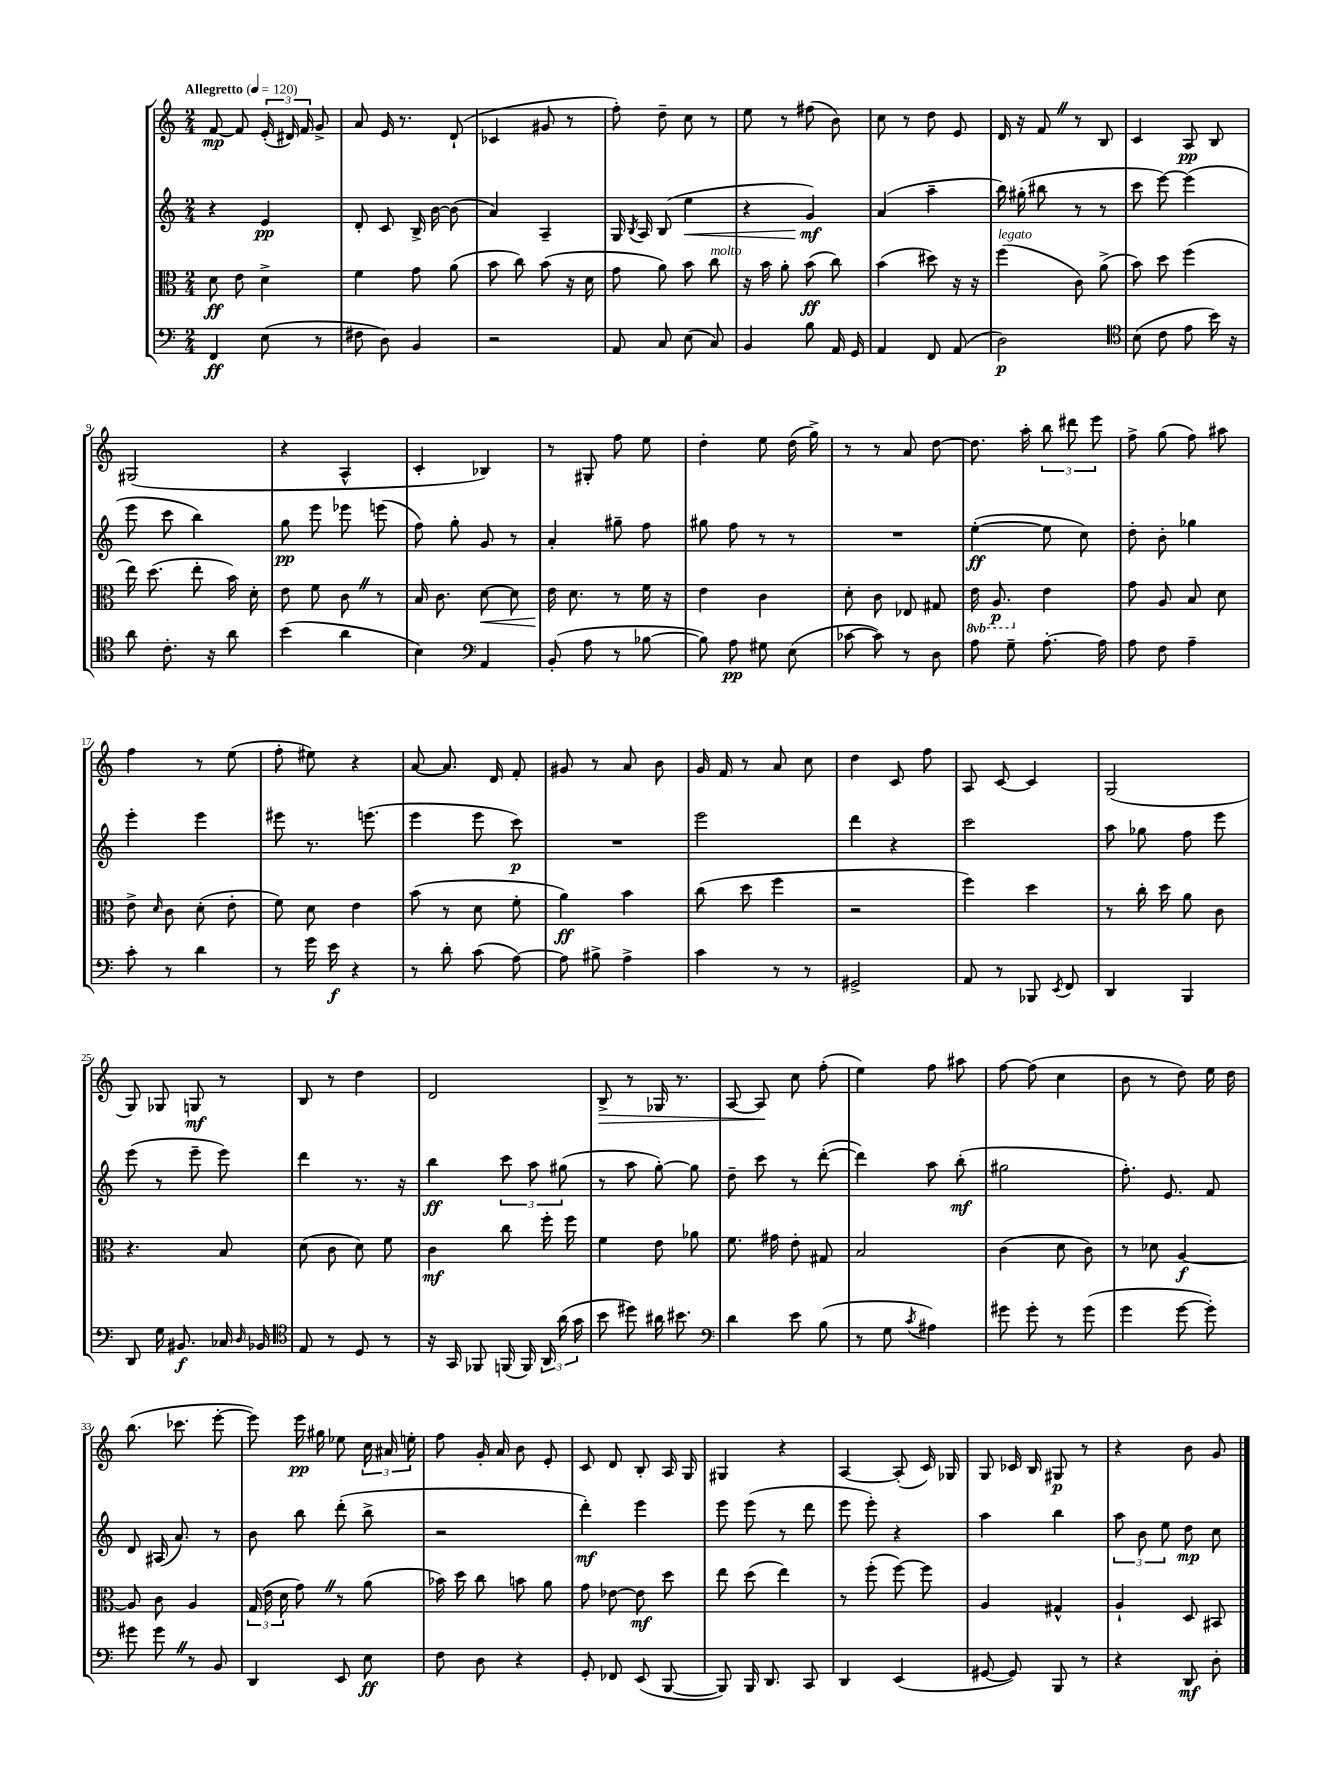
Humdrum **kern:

**kern	**kern	**kern	**kern
*staff4	*staff3	*staff2	*staff1
*clefF4	*clefC3	*clefG2	*clefG2
*k[]	*k[]	*k[]	*k[]
*M2/4	*M2/4	*M2/4	*M2/4
*MM120	*MM120	*MM120	*MM120
4FF	8d	4r	[8f
.	8e	.	8f]
(8E	4d^	4e	(24e'
.	.	.	24d#)
.	.	.	24f
8r	.	.	8g^
=	=	=	=
8F#	4f	8d'	8a
8D)	.	8c	16e
.	.	.	8.r
4BB	8g	16B^	.
.	.	[16b	.
.	(8a	(8b]	(8d`
=	=	=	=
2r	8b	4a)	4c-
.	8cc)	.	.
.	(8b	4A~	8g#
.	16r	.	8r
.	16d	.	.
=	=	=	=
8AA	8g	16G	8ff')
.	.	8qB	.
.	.	16A	.
8C	8a)	(8B	8dd~
(8E	8b	4ee	8cc
8C)	8cc	.	8r
=	=	=	=
4BB	16r	4r	8ee
.	16b	.	.
.	8a'	.	8r
8B	(8b	4g)	(8ff#
16AA	8cc)	.	8b)
16GG	.	.	.
=	=	=	=
4AA	(4b	(4a	8cc
.	.	.	8r
8FF	8dd#)	4aa~	8dd
(8AA	16r	.	8e
.	16r	.	.
=	=	=	=
2D)	(4ff	16bb)	16d
.	.	(16gg#'	16r
.	.	8bb#	8f
.	8c)	8r	8r
.	(8a^	8r	8B
=	=	=	=
*clefC4	*	*	*
(8B	8b)	8ccc	4c
8c	8dd	[8eee)	.
8e	(4ff	(4eee]	8A
16b)	.	.	8B
16r	.	.	.
=	=	=	=
8a	16ee)	8eee	(2G#
.	(8.dd	.	.
8.c'	.	8ccc	.
.	8ee'	4bb)	.
16r	.	.	.
8a	16b)	.	.
.	16d'	.	.
=	=	=	=
(4b	8e	8gg	4r
.	8f	8eee	.
4a	8c	8eee-	4A^^
.	8r	(8eee	.
=	=	=	=
4B)	16B	8ff)	4c'
.	8.c	.	.
.	.	8gg'	.
*clefF4	*	*	*
4AA	[8d	8g	4B-)
.	8d]	8r	.
=	=	=	=
(8BB'	16e	4a'	8r
.	8.d	.	.
8A	.	.	8G#'
8r	8r	8gg#~	8ff
[8B-	16f	8ff	8ee
.	16r	.	.
=	=	=	=
8B-])	4e	8gg#	4dd'
8A	.	8ff	.
8G#	4c	8r	8ee
(8E	.	8r	(16dd
.	.	.	16gg^)
=	=	=	=
[8c-	8d'	2r	8r
8c-])	8c	.	8r
8r	8E-	.	8a
8D	8G#	.	[8dd
=	=	=	=
8A	16E	([4ee'	8.dd]
.	8.AA	.	.
8G~	.	.	.
.	.	.	16aa'
[8.A'	4e	8ee]	12bb
.	.	.	12ddd#
.	.	8cc)	.
.	.	.	12eee
16A]	.	.	.
=	=	=	=
8A	8g	8dd'	8ff^
8F	8A	8b'	(8gg
4A~	8B	4gg-	8ff)
.	8d	.	8aa#
=	=	=	=
8c'	8e^	4eee'	4ff
.	16qqd	.	.
8r	8c	.	.
4d	(8d'	4eee	8r
.	8e'	.	(8ee
=	=	=	=
8r	8f)	8eee#	8ff'
16g	8d	8.r	8ee#)
16e	.	.	.
4r	4e	.	4r
.	.	(8.eee	.
=	=	=	=
8r	(8b	4eee	[8a
8d'	8r	.	8.a]
(8c	8d	8eee	.
.	.	.	16d
[8A)	8f'	8ccc)	8f'
=	=	=	=
8A]	4a)	2r	8g#
8B#^	.	.	8r
4A^	4b	.	8a
.	.	.	8b
=	=	=	=
4c	(8cc	2eee	16g
.	.	.	16f
.	8dd	.	8r
8r	4ff	.	8a
8r	.	.	8cc
=	=	=	=
2GG#^	2r	4ddd	4dd
.	.	4r	8c
.	.	.	8ff
=	=	=	=
8AA	4ff)	2ccc	8A
8r	.	.	[8c
8BBB-	4dd	.	4c]
8qEE	.	.	.
8FF	.	.	.
=	=	=	=
4DD	8r	8aa	(2G
.	16cc'	8gg-	.
.	16dd	.	.
4BBB	8a	8ff	.
.	8c	8eee	.
=	=	=	=
8DD	4.r	(8eee	8G)
16G	.	8r	8G-
8.BB#	.	.	.
.	.	8eee~	8G
16C-	8B	8eee)	8r
16qqD	.	.	.
16BB-	.	.	.
=	=	=	=
*clefC4	*	*	*
8E	(8d	4ddd	8B
8r	8c	.	8r
8D	8d)	8.r	4dd
8r	8f	.	.
.	.	16r	.
=	=	=	=
16r	4c	4bb	2d
16GG	.	.	.
8FF-	.	.	.
(16FF	8cc	12ccc	.
16FF)	.	.	.
.	.	12aa	.
24AA	16ff'	.	.
(24a	.	(12gg#	.
.	16ff	.	.
24g	.	.	.
=	=	=	=
8b	4f	8r	8B^
8dd#)	.	8aa	8r
16a#	8e	[8gg')	16G-
8.b#	.	.	8.r
.	8a-	8gg]	.
=	=	=	=
*clefF4	*	*	*
4d	8.f	8dd~	[8A
.	.	8ccc	8A]
.	16g#	.	.
8e	8e'	8r	8cc
(8B	8G#	([8ddd'	(8ff'
=	=	=	=
8r	2B	4ddd])	4ee)
8G	.	.	.
8qc	.	.	.
4A#)	.	8aa	8ff
.	.	(8bb'	8aa#
=	=	=	=
8g#	(4c	2gg#	[8ff
8g#'	.	.	(8ff]
8r	8d	.	4cc
(8g#	8c)	.	.
=	=	=	=
4g	8r	8.ff')	8b
.	8d-	.	8r
.	.	8.e	.
[8g	[4A	.	8dd)
8g'])	.	8f	16ee
.	.	.	16dd
=	=	=	=
8g#	8A]	8d	(8.bb
8g#	8c	(16A#	.
.	.	8.a)	8.ccc-
8r	4A	.	.
8BB	.	8r	[8eee'
=	=	=	=
4DD	(24G	8b	8eee])
.	24e	.	.
.	24d	.	.
.	8g)	8bb	16eee
.	.	.	16gg#
8EE	8r	(8ddd'	8ee-
8E	(8a	8bb^	24cc
.	.	.	24a#
.	.	.	24ee'
=	=	=	=
8F	16b-)	2r	8ff
.	16dd	.	.
8D	8cc	.	16g'
.	.	.	16a
4r	8b	.	8b
.	8a	.	8e'
=	=	=	=
8GG'	8g	4ddd')	8c
8FF-	[8e-	.	8d
(8EE	8e-]	4eee	8B'
[8BBB	8dd	.	16A
.	.	.	16G
=	=	=	=
8BBB])	8ee	8eee	4G#
16BBB	(8dd	(8eee	.
8.DD	.	.	.
.	4ee)	8r	4r
8CC	.	8ddd	.
=	=	=	=
4DD	8r	8eee	[4A
.	(8ff'	8eee')	.
(4EE	[8ff)	4r	(8A']
.	8ff]	.	16c)
.	.	.	16G-
=	=	=	=
[8GG#	4A	4aa	8G
8GG#])	.	.	16c-
.	.	.	16B
8BBB	4G#^^	4bb	8G#
8r	.	.	8r
=	=	=	=
4r	4A`	12aa	4r
.	.	12b	.
.	.	12ee	.
8DD	8D	8dd	8b
8D'	8BB#	8cc	8g
==	==	==	==
*-	*-	*-	*-
